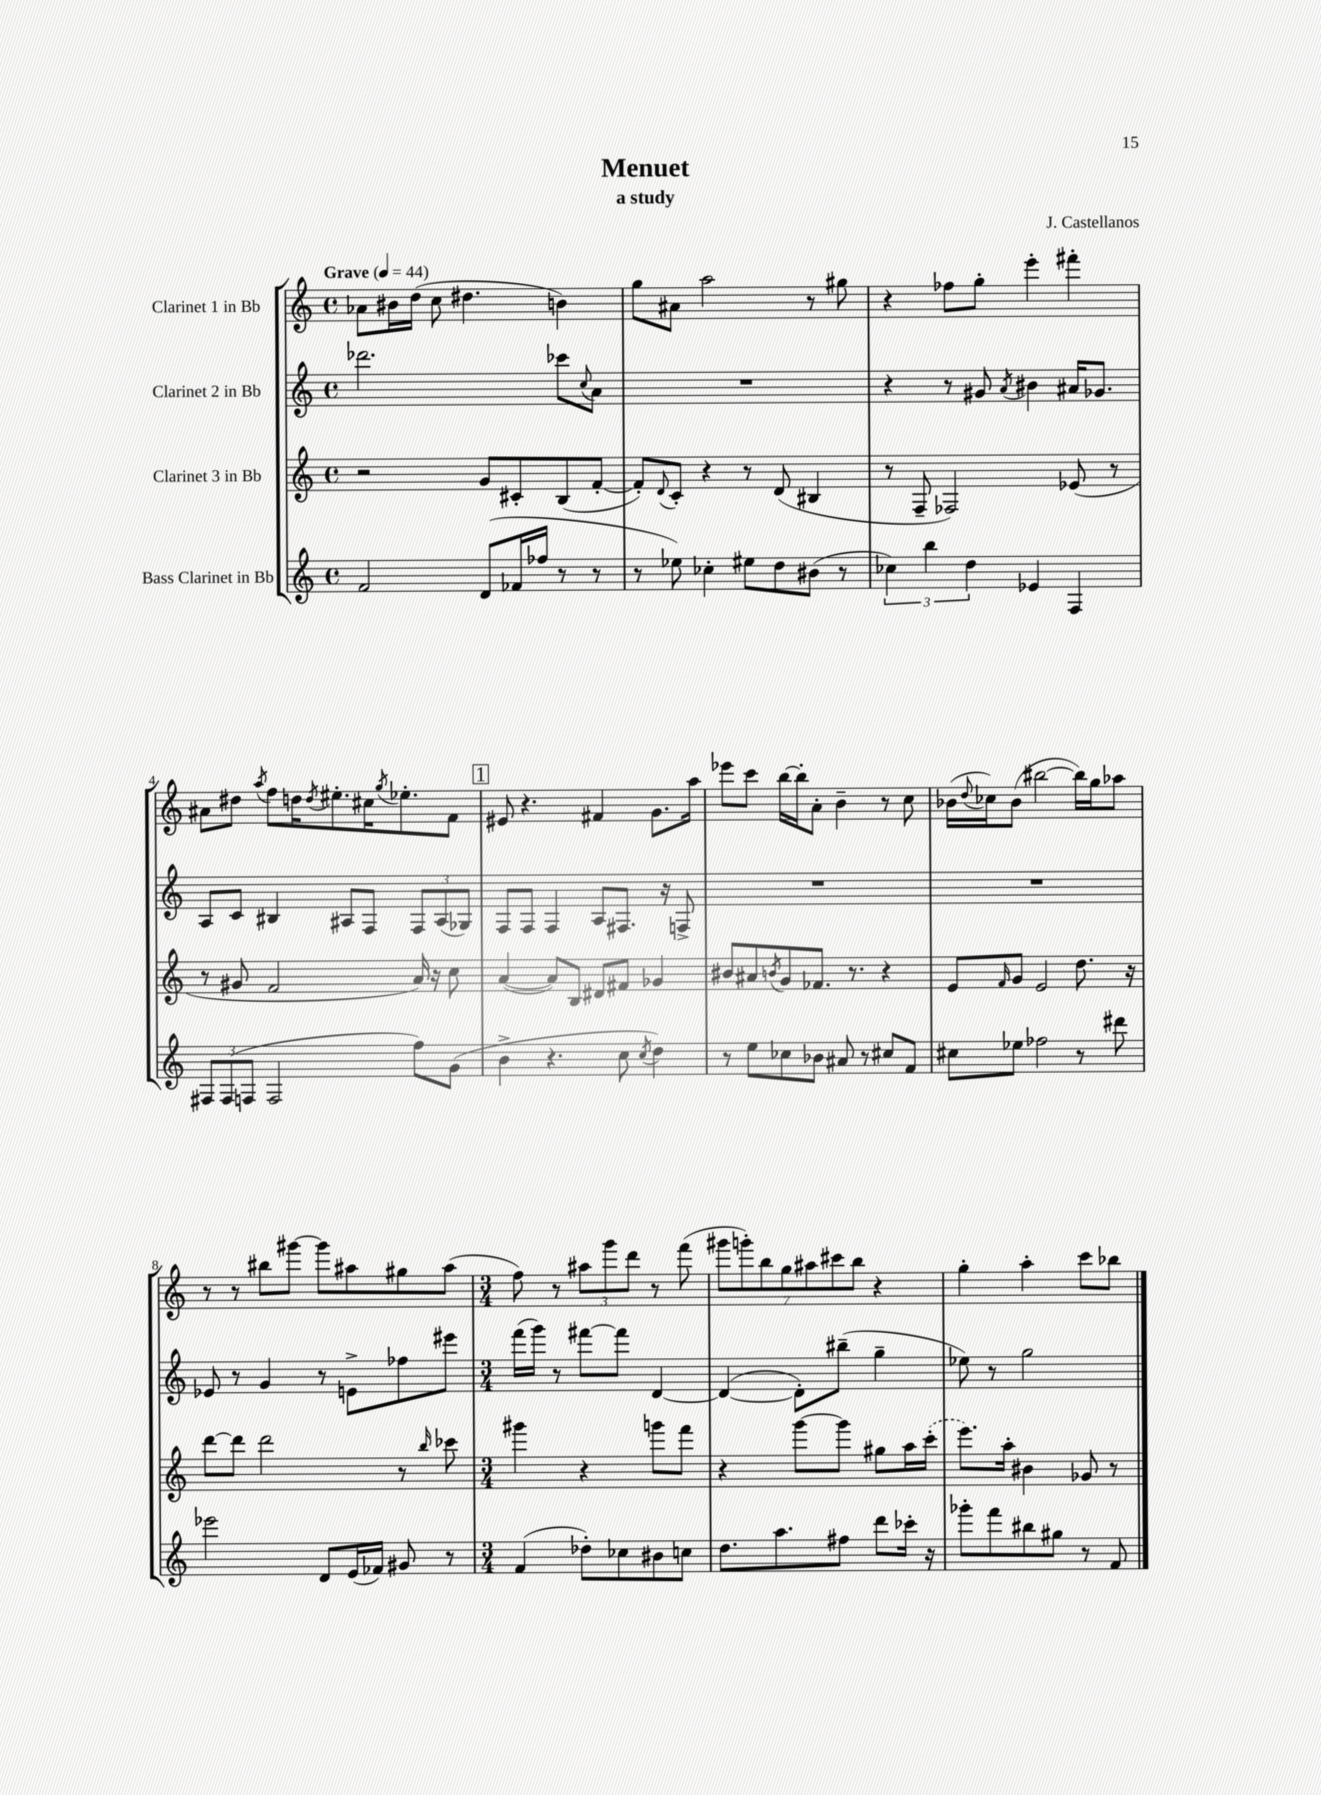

**kern	**kern	**kern	**kern
*staff4	*staff3	*staff2	*staff1
*clefG2	*clefG2	*clefG2	*clefG2
*k[]	*k[]	*k[]	*k[]
*M4/4	*M4/4	*M4/4	*M4/4
*met(c)	*met(c)	*met(c)	*met(c)
*MM44	*MM44	*MM44	*MM44
2f	2r	2.ddd-	8a-
.	.	.	16b#
.	.	.	(16dd
.	.	.	8cc
.	.	.	4.dd#
(8d	8g	.	.
16f-	8c#'	.	.
16ff-	.	.	.
8r	(8B	8ccc-	4b)
.	.	8qqcc	.
8r	[8f'	8a	.
=	=	=	=
8r	8f'])	1r	8gg
.	8qqd	.	.
8ee-)	8c'	.	8a#
4cc-'	4r	.	2aa
8ee#	8r	.	.
8dd	(8d	.	.
(8b#	4B#	.	8r
8r	.	.	8gg#
=	=	=	=
6cc-)	8r	4r	4r
.	8F~	.	.
6bb	.	.	.
.	2F-)	8r	8ff-
6dd	.	.	.
.	.	8g#	8gg'
.	.	8qa	.
4e-	.	4b#	4eee'
4F	(8e-	16a#	4fff#'
.	.	8.g-	.
.	8r	.	.
=	=	=	=
12F#	8r	8A	8a#
(12F#	.	.	.
.	8g#	8c	8dd#
12F	.	.	.
.	.	.	8qaa
2F	2f	4B#	8ff
.	.	.	16dd
.	.	.	8qdd
.	.	.	8.ee#'
.	.	8A#	.
.	.	8F	16cc#
.	.	.	8qgg
.	.	.	8.ee-'
8ff)	16a)	12F	.
.	16r	.	.
.	.	(12A#	.
(8g	8cc	.	8f
.	.	12G-)	.
=	=	=	=
4b^	([4a	8F	8e#
.	.	8F	4.r
4.r	8a])	4F	.
.	8B	.	.
.	8d#	8A	4f#
8cc	8f#	8.F#	.
8qcc	.	.	.
4dd)	4g-	.	8.g
.	.	16r	.
.	.	8F^	.
.	.	.	16aa
=	=	=	=
8r	8b#	1r	8eee-
8ee	8a#	.	8ccc
.	8qb	.	.
8cc-	8g	.	[16bb
.	.	.	16bb']
8b-	8.f-	.	8a'
8a#	.	.	4b~
.	8.r	.	.
8r	.	.	.
8cc#	4r	.	8r
8f	.	.	8cc
=	=	=	=
8cc#	8e	1r	(16b-
.	.	.	8qqdd
.	.	.	16cc-)
.	16qqf	.	.
8ee-	8g	.	(8b-
2ff-	2e	.	[2bb#
8r	8.dd	.	16bb#])
.	.	.	16gg
8ddd#	.	.	8aa-
.	16r	.	.
=	=	=	=
2eee-	[8ddd	8e-	8r
.	8ddd]	8r	8r
.	2ddd	4g	8bb#
.	.	.	[8ggg#
8d	.	8r	8ggg#]
(16e	.	8e^	8aa#
16f-)	.	.	.
8g#	8r	8ff-	8gg#
.	16qqbb	.	.
8r	8ccc-	8eee#	(8aa#
=	=	=	=
*M3/4	*M3/4	*M3/4	*M3/4
(4f	4ggg#	(16fff	8ff)
.	.	16ggg)	.
.	.	8r	8r
8dd-')	4r	[8fff#	12aa#
.	.	.	12ggg
8cc-	.	8fff#]	.
.	.	.	12ddd
8b#	8ggg	[4d	8r
8cc	8fff	.	(8fff
=	=	=	=
8.dd	4r	(4d_	14ggg#
.	.	.	14ggg')
.	.	.	14bb
8.aa	.	.	.
.	.	.	14gg
.	[8ggg	8d'])	.
.	.	.	14aa#
.	.	.	14ccc#
8ff#	8ggg]	(8bb#~	.
.	.	.	14bb
8ddd	8gg#	4gg~	4r
16ccc-'	16aa	.	.
16r	(16ccc'	.	.
=	=	=	=
8ggg-'	8.eee)	8ee-)	4gg'
8fff	.	8r	.
.	16aa'	.	.
8bb#	4b#	2gg	4aa'
8gg#	.	.	.
8r	8g-	.	8ccc
8f	8r	.	8bb-
==	==	==	==
*-	*-	*-	*-
